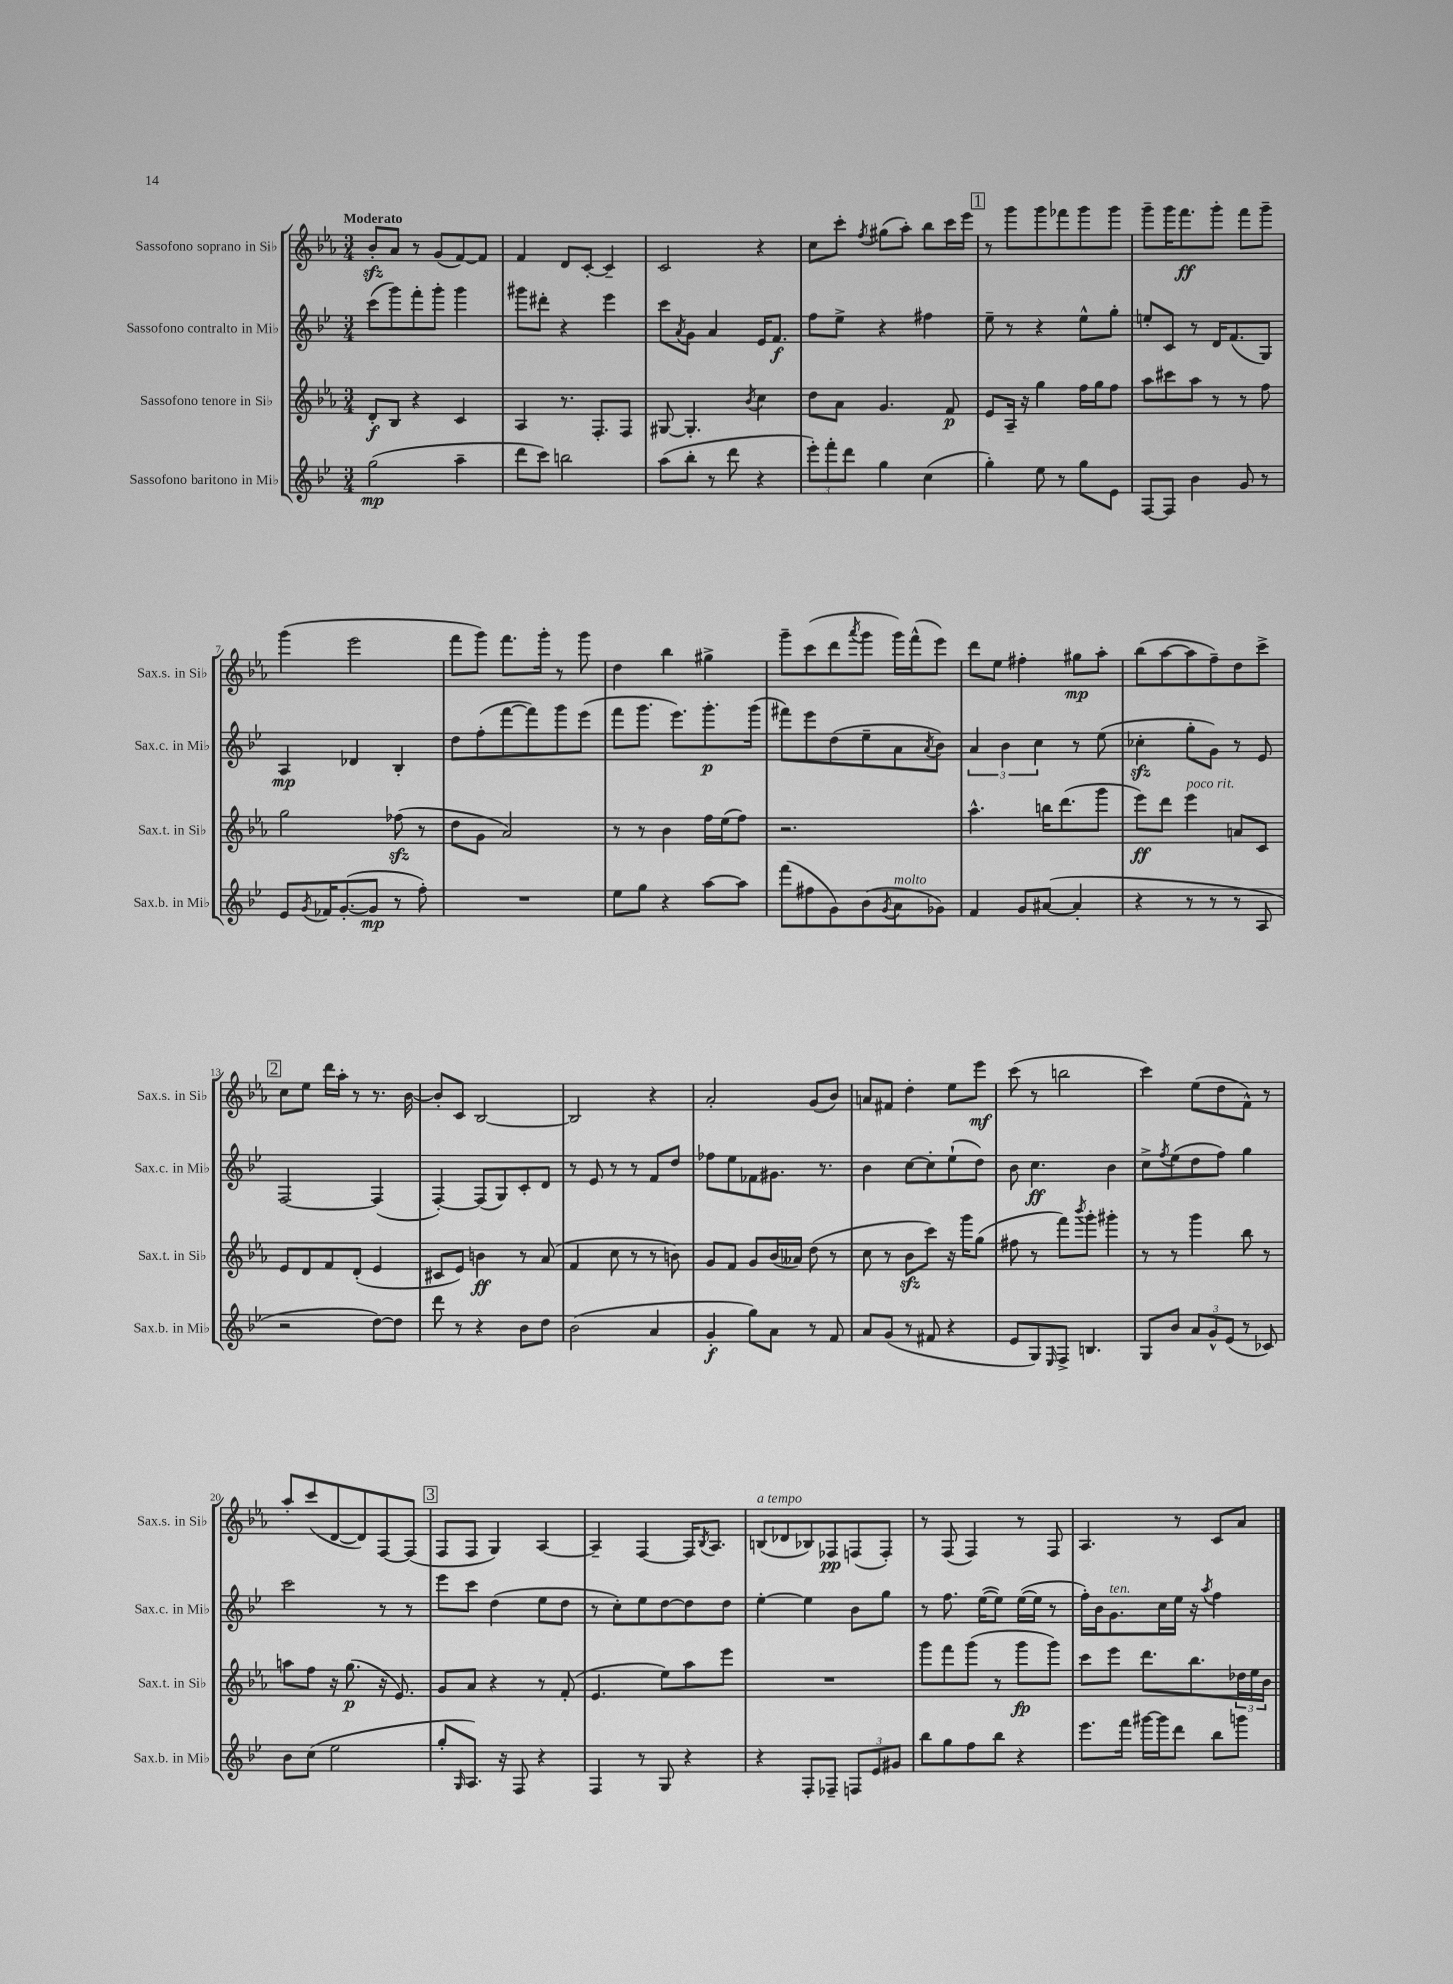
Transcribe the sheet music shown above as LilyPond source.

<<
\new StaffGroup <<
\new Staff = "s0" \with { instrumentName = "Sassofono soprano in Sib" shortInstrumentName = "Sax.s. in Sib" } {
    \clef treble \key ees \major \numericTimeSignature \time 3/4 \tempo "Moderato"
    bes'8-.\sfz aes'8 r8 g'8( f'8~) f'8 |
    f'4 d'8 c'8~-. c'4-- |
    c'2 r4 |
    c''8 c'''8-. \acciaccatura { f''8 } gis''8( aes''8-.) bes''8 c'''16 ees'''16 |
    \mark \markup { \box "1" } r8 g'''8 g'''8 fes'''8 g'''8 g'''8 |
    g'''8-- g'''16 f'''8.\ff g'''8-. f'''8 g'''8-- |
    g'''4( ees'''2 |
    f'''8 g'''8) f'''8. g'''16-. r8 g'''8 |
    d''4 bes''4 gis''4-> |
    g'''8-- c'''8( d'''8 \acciaccatura { aes'''8 } g'''8 g'''16) f'''16-^( ees'''8) |
    d'''8 ees''8 fis''4-. gis''8\mp aes''8-. |
    bes''8( aes''8~ aes''8 f''8--) d''8 c'''8-> |
    \mark \markup { \box "2" } c''8 ees''8 d'''16 aes''16-. r8 r8. bes'16~ |
    bes'8-. c'8 bes2~ |
    bes2 r4 |
    aes'2-. g'8( bes'8) |
    a'8 fis'8 d''4-. ees''8 ees'''8\mf |
    c'''8( r8 b''2 |
    c'''4) ees''8( d''8 f'8-^) r8 |
    aes''8-. c'''8( d'8~ d'8) f8~ f8( |
    \mark \markup { \box "3" } f8 f8 g4) aes4~ |
    aes4-- f4~ f16 \acciaccatura { bes8 } aes8. |
    b8^\markup { \italic "a tempo" }( des'8 bes8) fes8\pp f8( f8-.) |
    r8 f8( f4) r8 f8 |
    aes4. r8 c'8 aes'8 \bar "|." |
}
\new Staff = "s1" \with { instrumentName = "Sassofono contralto in Mib" shortInstrumentName = "Sax.c. in Mib" } {
    \clef treble \key bes \major \numericTimeSignature \time 3/4
    c'''8( g'''8) f'''8-. g'''8-. g'''4 |
    gis'''8 dis'''8-. r4 ees'''4 |
    c'''8 \acciaccatura { a'8 } g'8 a'4 ees'16 f'8.\f |
    f''8 ees''8-> r4 fis''4 |
    \mark \markup { \box "1" } ees''8-- r8 r4 ees''8-^ g''8-. |
    e''8-. c'8 r8 d'16 f'8.( g8) |
    a4\mp des'4 bes4-. |
    d''8 f''8-.( f'''8~ f'''8) g'''8 ees'''8( |
    f'''8 g'''8. ees'''8.) g'''8.-.\p g'''16( |
    fis'''8) ees'''8 d''8( ees''8-- a'8 \acciaccatura { a'8 } bes'8) |
    \tuplet 3/2 { a'4 bes'4 c''4 } r8 ees''8( |
    ces''4-.\sfz g''8-. g'8) r8 ees'8 |
    \mark \markup { \box "2" } f2~ f4( |
    f4~-.) f8( g8) c'8-. d'8 |
    r8 ees'8 r8 r8 f'8 d''8 |
    fes''8 ees''8 fes'8 gis'8. r8. |
    bes'4 c''8~ c''8-. ees''8-!( d''8) |
    bes'8 c''4.\ff bes'4 |
    c''8-> \acciaccatura { f''8 } ees''8( d''8 f''8) g''4 |
    c'''2 r8 r8 |
    \mark \markup { \box "3" } ees'''8 c'''8 d''4( ees''8 d''8 |
    r8 c''8-.) ees''8 d''8~ d''8 d''8 |
    ees''4~-. ees''4 bes'8 g''8 |
    r8 f''8. ees''16~( ees''8) ees''16~( ees''16 r8 |
    f''16-.) bes'16 g'8.^\markup { \italic "ten." } c''16 ees''16 r16 \acciaccatura { a''8 } f''4 \bar "|." |
}
\new Staff = "s2" \with { instrumentName = "Sassofono tenore in Sib" shortInstrumentName = "Sax.t. in Sib" } {
    \clef treble \key ees \major \numericTimeSignature \time 3/4
    d'8-.\f bes8 r4 c'4 |
    aes4 r8. f8.-. f8 |
    gis8~ gis4.-. \acciaccatura { bes'8 } c''4 |
    d''8 aes'8 g'4. f'8\p |
    \mark \markup { \box "1" } ees'8 aes16-- r16 g''4 f''16 g''16 f''8 |
    aes''8 cis'''8 aes''8 r8 r8 f''8 |
    g''2 fes''8\sfz( r8 |
    d''8 g'8 aes'2) |
    r8 r8 bes'4 f''16 ees''16( f''8) |
    r2. |
    aes''4.-^ b''16 d'''8.( g'''8 |
    ees'''8\ff) d'''8 ees'''4^\markup { \italic "poco rit." } a'8 c'8 |
    \mark \markup { \box "2" } ees'8 d'8 f'8 d'8-.( ees'4 |
    cis'8 ees'8) b'4\ff r8 aes'8( |
    f'4 c''8 r8 r8 b'8) |
    g'8 f'8 g'8 bes'16( aeses'16) d''8( r8 |
    c''8 r8 bes'8\sfz c'''8) r16 g'''16 g''8( |
    fis''8 r8 f'''8) \acciaccatura { bes'''8 } g'''8-. gis'''4-. |
    r8 r8 g'''4 bes''8 r8 |
    a''8 f''8 r16 g''8.\p( r16 ees'8.) |
    \mark \markup { \box "3" } g'8 aes'8 r4 r8 f'8-.( |
    ees'4. ees''8) aes''8 ees'''8 |
    R2. |
    g'''8 f'''8 g'''8( r8 g'''8\fp g'''8) |
    c'''8 ees'''8 d'''8. bes''8. \tuplet 3/2 { des''16 ees''16 bes'16 } \bar "|." |
}
\new Staff = "s3" \with { instrumentName = "Sassofono baritono in Mib" shortInstrumentName = "Sax.b. in Mib" } {
    \clef treble \key bes \major \numericTimeSignature \time 3/4
    g''2\mp( a''4-- |
    d'''8 c'''8) b''2 |
    a''8( bes''8-. r8 d'''8 r4 |
    \tuplet 3/2 { ees'''8-.) f'''8-. d'''8 } g''4 c''4( |
    \mark \markup { \box "1" } g''4-.) ees''8 r8 g''8 ees'8 |
    f8~ f8 bes'4 g'8 r8 |
    ees'8 \acciaccatura { g'8 } fes'16 g'8.~-.( g'8\mp r8 f''8-.) |
    R2. |
    ees''8 g''8 r4 a''8~ a''8 |
    f'''8( fis''8 g'8) bes'8( \acciaccatura { g'8 } a'8^\markup { \italic "molto" } ges'8) |
    f'4 g'8 ais'8~( ais'4-. |
    r4 r8 r8 r8 a8 |
    \mark \markup { \box "2" } r2 d''8~) d''8 |
    d'''8 r8 r4 bes'8 d''8 |
    bes'2( a'4 |
    g'4-.\f g''8) a'8 r8 f'8 |
    a'8 g'8( r8 fis'8 r4 |
    ees'8 g8) \grace { ees16 } f8-> b4. |
    g8 bes'8 \tuplet 3/2 { a'8 g'8-^ ees'8( } r8 ces'8) |
    bes'8 c''8( ees''2 |
    \mark \markup { \box "3" } g''8-. \grace { g16 } a8.) r16 f8 r4 |
    f4 r8 g8 r4 |
    r4 f8-. fes8-- \tuplet 3/2 { f8 ees'8 gis'8 } |
    bes''8 g''8 f''8 bes''8 r4 |
    ees'''8. f'''16 gis'''16~ gis'''16 d'''8 bes''8 g'''8 \bar "|." |
}
>>
>>
